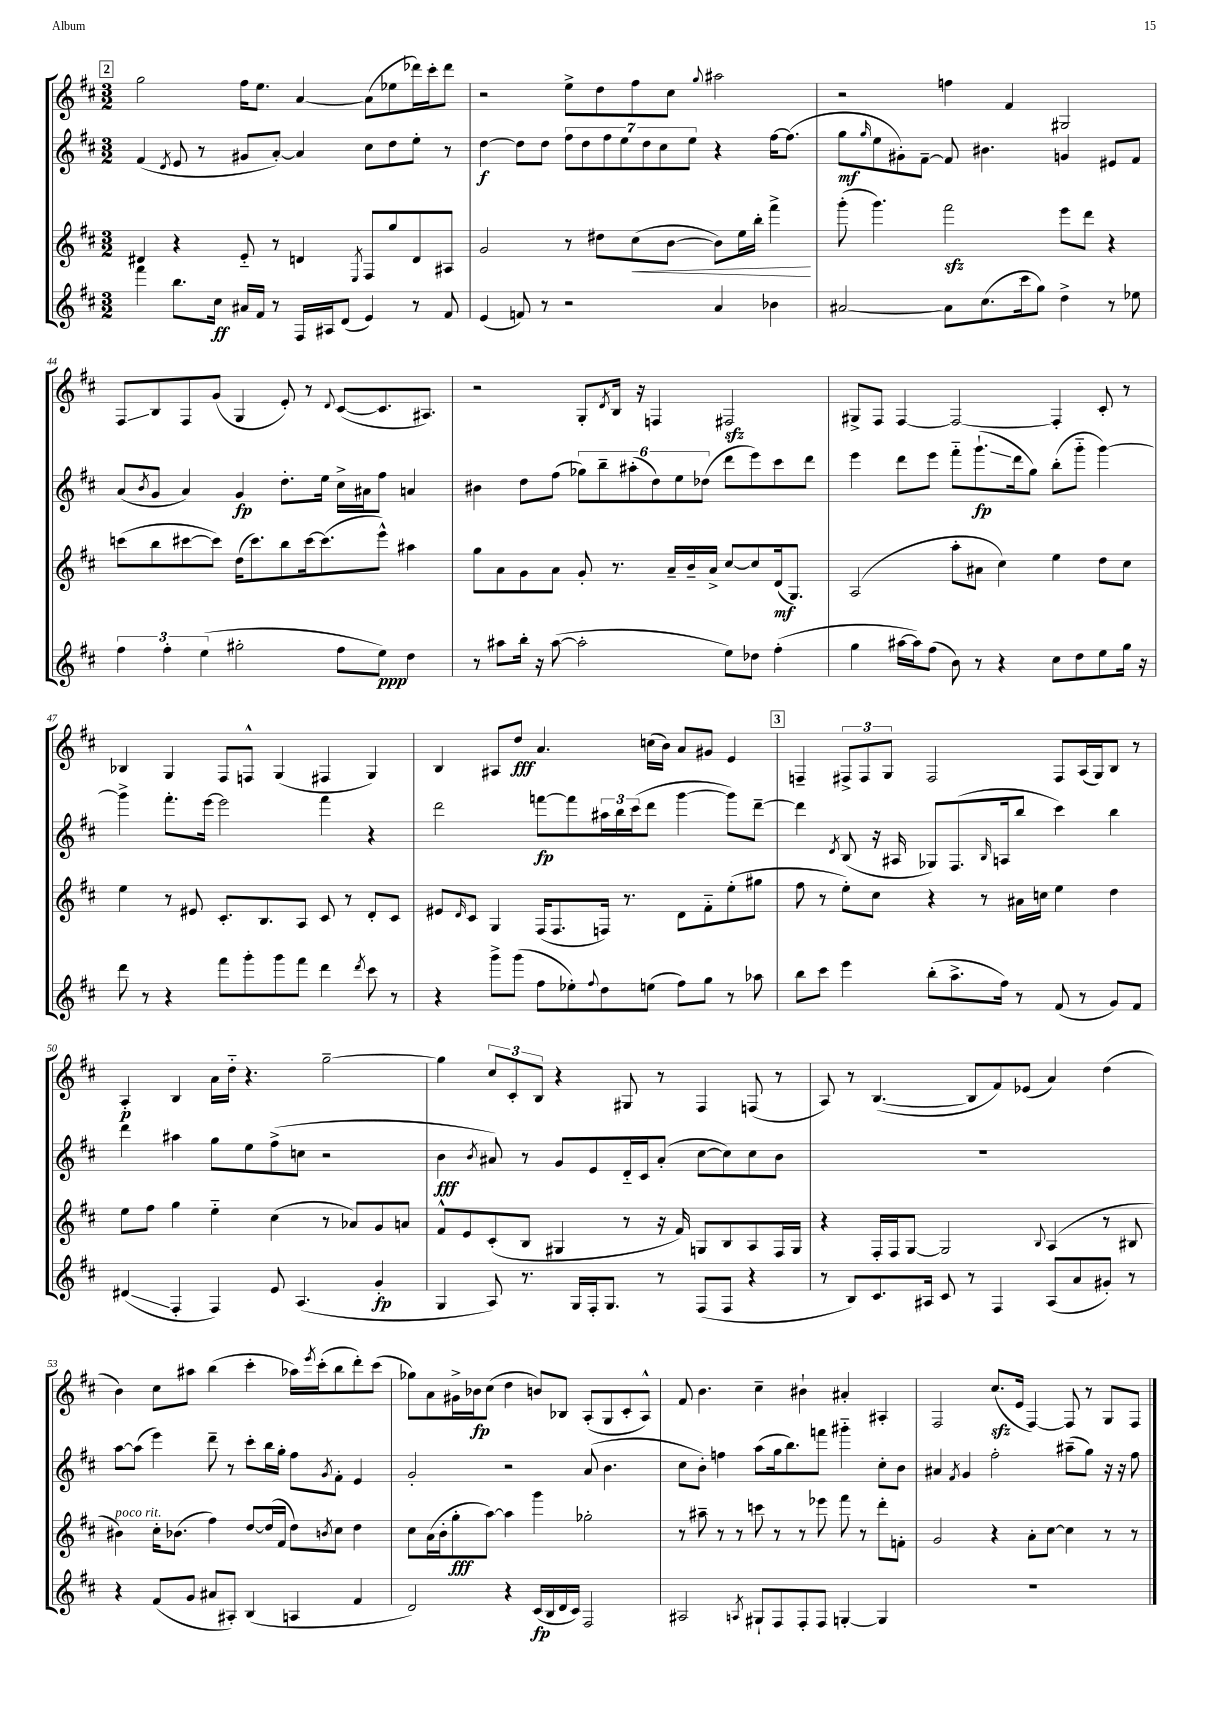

**kern	**kern	**kern	**kern
*staff4	*staff3	*staff2	*staff1
*clefG2	*clefG2	*clefG2	*clefG2
*k[f#c#]	*k[f#c#]	*k[f#c#]	*k[f#c#]
*M3/2	*M3/2	*M3/2	*M3/2
4fff#	4d#	(4f#	2gg
.	.	8qd	.
8.bb	4r	8e	.
.	.	8r	.
16cc#	.	.	.
16a#	8e'~	8g#	16ff#
16f#	.	.	8.ee
8r	8r	[8a')	.
16F#	4d	4a]	[4a
16A#	.	.	.
(8d	.	.	.
.	8qE	.	.
4e)	8F#	8cc#	(8a]
.	8gg	8dd	8ee-
8r	8d	8ee'	16ddd-)
.	.	.	16ccc#'
8f#	8A#	8r	8ddd-
=	=	=	=
(4e	2g	[4dd	2r
8f)	.	8dd]	.
8r	.	8dd	.
2r	8r	14ff#	8ee^
.	.	14dd	.
.	8dd#	.	8dd
.	.	14ff#	.
.	.	14ee	.
.	(8cc#	.	8ff#
.	.	14dd	.
.	.	14cc#	.
.	[8b	.	8cc#
.	.	14ee	.
.	.	.	8qqgg
4a	8b])	4r	2aa#
.	16ee	.	.
.	16bb'	.	.
4b-	4fff#^	[16ff#	.
.	.	(8.ff#]	.
=	=	=	=
[2a#	(8ggg'	8gg	2r
.	.	16qqgg	.
.	4.ggg)	8ee	.
.	.	8g#')	.
.	.	[8f#~	.
8a#]	2fff#	8f#]	4ff
(8.cc#	.	4.b#	.
.	.	.	4f#
16ccc#	.	.	.
8gg)	.	.	.
4dd^	8eee	4g	2G#
.	8ddd	.	.
8r	4r	8e#	.
8ee-	.	8f#	.
=	=	=	=
6ff#	(8ccc	(8a	8F#
.	.	8qb	.
.	8bb	8g	8B
6ff#'	.	.	.
.	[8ccc#	4a)	8F#
(6ee	.	.	.
.	8ccc#])	.	(8g
2gg#'	(16dd	4g	4G
.	8.ccc#)	.	.
.	8bb	8.dd'	8e')
.	[16ccc#	.	8r
.	(8.ccc#]	16ee	.
.	.	.	8qqd
8ff#	.	16cc#^	([8c#
.	.	16a#	.
8ee)	8eee^^)	8ff#	8.c#]
4dd	4aa#	4a	.
.	.	.	8.A#)
=	=	=	=
8r	8gg	4b#	2r
8aa#	8a	.	.
16bb'	8g	8dd	.
16r	.	.	.
([8aa#	8a	(8ff#	.
2aa#']	8g'	12gg-)	8G'
.	.	12bb~	.
.	.	.	8qd
.	8.r	.	16B
.	.	(12aa#'	.
.	.	.	16r
.	.	12dd)	4F
.	16a~	.	.
.	.	12ee	.
.	16b~	.	.
.	.	(12dd-	.
.	16a^	.	.
8ee)	[8cc#	8ddd	2F#
8dd-	8cc#]	8eee)	.
(4ff#'	(16d	8ccc#	.
.	8.G)	.	.
.	.	8ddd	.
=	=	=	=
4gg	(2A	4eee	8G#^
.	.	.	8F#
[16aa#	.	8ddd	[4F#
16aa#])	.	.	.
(8ff#	.	8eee	.
8b)	8aa'	8fff#'~	2F#_
8r	8a#	(8.ggg`	.
4r	4cc#)	.	.
.	.	16ddd	.
.	.	8gg)	.
8cc#	4ee	(8bb'	4F#']
8dd	.	8ggg'~	.
8ee	8dd	[4ggg)	8c#'
16gg	8cc#	.	8r
16r	.	.	.
=	=	=	=
8ddd	4ee	4ggg^]	4B-
8r	.	.	.
4r	8r	8.fff#'	4G
.	8e#	.	.
.	.	[16eee	.
8fff#	8.c#'	2eee]	8F#
8ggg'	.	.	8F^^
.	8.B	.	.
8ggg	.	.	(4G
8fff#	8A	.	.
4ddd	8c#	4fff#	4F#
.	8r	.	.
8qddd	.	.	.
8ccc#	8d'	4r	4G)
8r	8c#	.	.
=	=	=	=
4r	8e#	2ddd	4B
.	16qqd	.	.
.	8c#	.	.
8ggg^	4G	.	8A#
(8ggg	.	.	8dd
8ff#	(16F#	[8fff	4.a
.	8.F#	.	.
8ee-')	.	8fff]	.
8qqff#	.	.	.
8dd	16F)	24aa#	.
.	.	24bb	.
.	8.r	.	.
.	.	(24ccc#	.
(8ee	.	8ddd	(16cc
.	.	.	16b)
8ff#)	8d	[4ggg	8a
8gg	8f#'~	.	8g#
8r	(8ee'	8ggg])	4e
8aa-	8gg#	[8ddd~	.
=	=	=	=
8bb	8ff#	4ddd]	4F~
8ccc#	8r	.	.
.	.	8qd	.
4eee	8ee')	(8B	12F#^
.	.	.	12F#
.	8cc#	16r	.
.	.	.	12G
.	.	16A#	.
(8bb'	4r	8G-)	2F#
8.aa^	.	(8.F#	.
.	8r	.	.
.	.	16qqB	.
16ff#)	.	16A	.
8r	16a#	8bb	.
.	16cc	.	.
(8f#	4ee	4ccc#)	8F#
8r	.	.	(16A
.	.	.	16G)
8g)	4dd	4bb	8B
8f#	.	.	8r
=	=	=	=
(4d#	8ee	4ddd	4A'
.	8ff#	.	.
4F#'	4gg	4aa#	4B
4F#)	4ee'~	8gg	16a
.	.	.	16dd'~
.	.	8ee	4.r
8e	(4cc#	(8ff#^	.
(4.A	.	8cc	.
.	8r	2r	[2gg~
.	8a-)	.	.
4g'	8g	.	.
.	8a	.	.
=	=	=	=
4G	8f#^^	4b	4gg]
.	8e	.	.
.	.	8qb	.
8A)	(8c#'	8a#)	12cc#
.	.	.	12c#'
8.r	8B	8r	.
.	.	.	12B
.	4G#	8g	4r
16G	.	.	.
16F#'	.	8e	.
8.G	.	.	.
.	8r	16d'~	8G#
.	.	16c#	.
8r	16r	(8a#'	8r
.	16f#)	.	.
(8F#	8G	[8cc#	4F#
8F#	8B	8cc#])	.
4r	8A	8cc#	(8F
.	16F#	8b	8r
.	16G	.	.
=	=	=	=
8r	4r	1.r	8A)
8B)	.	.	8r
8.c#	16F#'	.	([4.B
.	16F#	.	.
.	[8G	.	.
16A#	.	.	.
8c#	2G]	.	.
8r	.	.	8B]
4F#	.	.	8f#)
.	.	.	(8e-
.	8qqB	.	.
(8A#	(4A	.	4a)
8a	.	.	.
8g#')	8r	.	(4dd
8r	8B#	.	.
=	=	=	=
4r	4b#)	[8aa	4b)
.	.	(8aa]	.
(8f#	16cc#'	4eee)	8cc#
.	(8.b-	.	.
8g	.	.	8aa#
8a#	4ff#)	8ddd~	(4bb
8A#')	.	8r	.
(4B	[8dd	8ccc#'	4ccc#'
.	(16dd]	16bb	.
.	16f#	16gg'	.
4A	8dd)	8ff#	16aa-)
.	.	.	8qeee
.	.	.	(16ccc#'
.	8qb	8qg	.
.	8cc#	8f#'	8bb
4f#	4dd	4e	8ddd')
.	.	.	(8ccc#
=	=	=	=
2d)	8cc#	2g'	8gg-)
.	(16a	.	8a
.	16b'	.	.
.	8gg'	.	16g#^
.	.	.	16b-
.	[8aa)	.	(8cc#
4r	4aa]	2r	4dd
(16c#	4ggg	.	8b)
16B	.	.	.
16d	.	.	8B-
16c#)	.	.	.
2F#	2gg-'	(8a	(8A'
.	.	4.b	8G
.	.	.	8c#'
.	.	.	8A^^)
=	=	=	=
2A#	8r	8cc#	8f#
.	8aa#~	8b')	4.b
.	8r	4ff	.
.	8r	.	.
8qA	.	.	.
8G#`	8ccc	(8aa	4cc#~
8F#	8r	16gg	.
.	.	8.bb)	.
8F#'	8r	.	4b#`
8F#	8eee-	8fff	.
[4G'	8fff#	4ggg#'~	4a#'
.	8r	.	.
4G]	8ddd'	8cc#'	4A#'
.	8f'	8b	.
=	=	=	=
1.r	2g	4a#	2F#
.	.	8qf#	.
.	.	4g	.
.	4r	2ff#'	(8.cc#
.	.	.	16e
.	8a'	.	[4F#)
.	[8cc#	.	.
.	4cc#]	(8aa#~	8F#]
.	.	8gg)	8r
.	8r	16r	8G
.	.	16r	.
.	8r	8ff#	8F#
==	==	==	==
*-	*-	*-	*-
